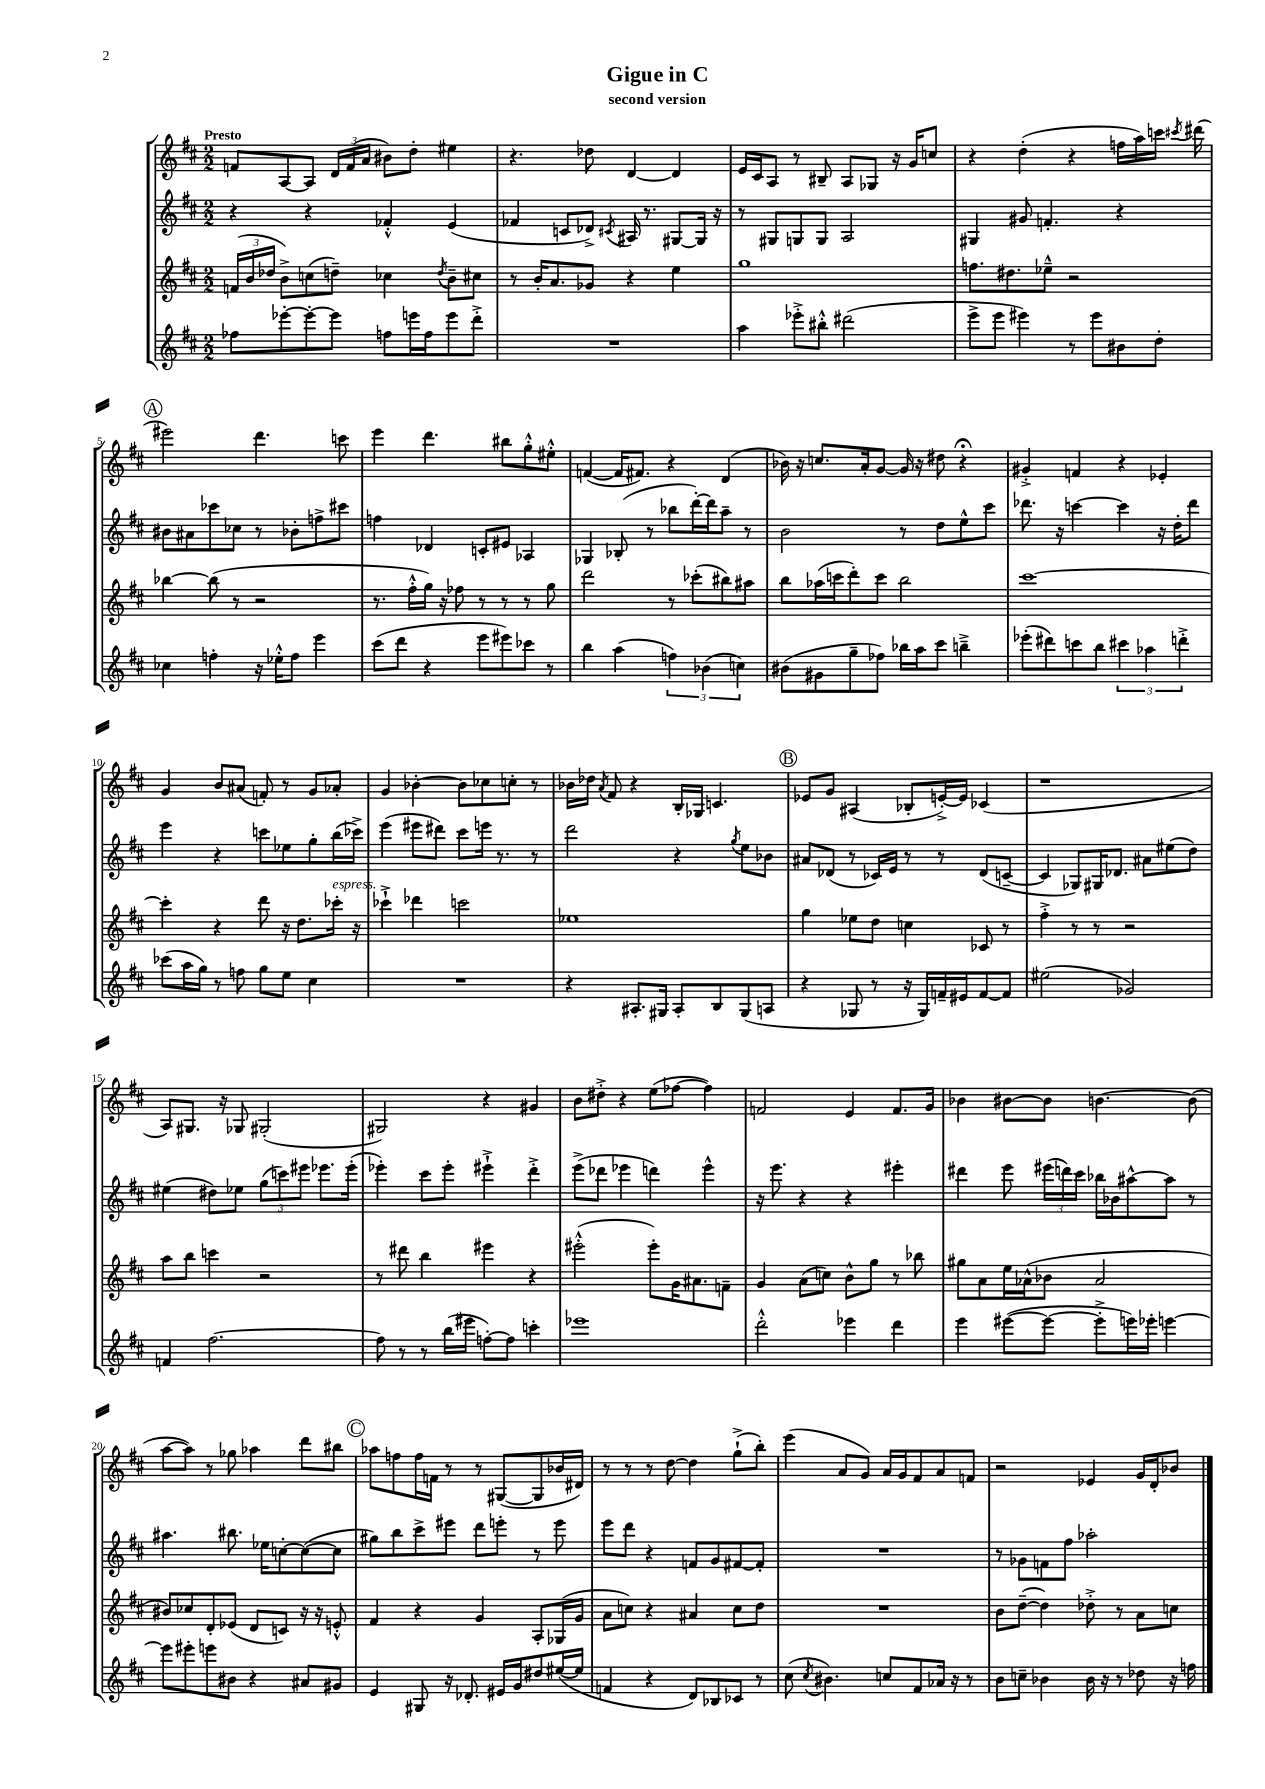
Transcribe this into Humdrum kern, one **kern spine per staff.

**kern	**kern	**kern	**kern
*staff4	*staff3	*staff2	*staff1
*clefG2	*clefG2	*clefG2	*clefG2
*k[f#c#]	*k[f#c#]	*k[f#c#]	*k[f#c#]
*M2/2	*M2/2	*M2/2	*M2/2
8ff-\L	(24f/LL	4r	8f/L
.	24b/	.	.
.	24dd-/JJ	.	.
[8eee-'\	8b^\L)	.	[8A/
8eee-'\_	(8cc\	4r	8A/]J
8eee-\]J	8dd~\J)	.	24d/LL
.	.	.	(24f/
.	.	.	24a/JJ
8ff\L	4cc-\	4f-'^^/	8b#\L)
16eee\L	.	.	8dd'\J
16ff\J	.	.	.
.	8qdd/	.	.
8eee\	8b~\L	(4e/	4ee#\
8ddd'^\J	8cc#\J	.	.
=	=	=	=
1r	8r	4f-/	4.r
.	16b'/LK	.	.
.	8.a/	.	.
.	.	8c/L	.
.	8g-/J	8d-^/J)	8dd-\
.	.	8qc#/	.
.	4r	16A#/	[4d/
.	.	8.r	.
.	4ee\	[8G#/L	4d/]
.	.	16G#/]Jk	.
.	.	16r	.
=	=	=	=
4aa\	1gg	8r	16e/LL
.	.	.	16c#/J
.	.	8G#/L	8A/J
8eee-'^\L	.	8G/	8r
8bb#'^^\J	.	8G/J	8B#~/
(2ddd#\	.	2A/	8A/L
.	.	.	8G-/J
.	.	.	16r
.	.	.	16g/LK
.	.	.	8cc/J
=	=	=	=
8eee^\L	8.ff\L	4G#/	4r
8eee\J	.	.	.
.	8.dd#\	.	.
4eee#\)	.	8g#/	(4dd'\
.	8ee-~^^\J	4.f'/	.
8r	2r	.	4r
8eee#\L	.	.	.
8b#\	.	4r	16ff\LL
.	.	.	16aa\)
8dd'\J	.	.	16ccc\JJ
.	.	.	8qccc#/
.	.	.	(16ddd#\
=	=	=	=
4cc-\	[4bb-\	8b#\L	2eee#\)
.	.	8a#\	.
4ff'\	(8bb-\]	8ccc-\	.
.	8r	8cc-\J	.
16r	2r	8r	4.ddd\
16ee-'^^\LK	.	.	.
8ff\J	.	8b-'\L	.
4eee\	.	8ff^\	.
.	.	8ccc#\J	8ccc\
=	=	=	=
(8ccc#\L	8.r	4ff\	4eee\
8ddd\J	.	.	.
.	16ff#'^^\LL	.	.
4r	16gg\JJ)	4d-/	4.ddd\
.	16r	.	.
.	8ff-\	.	.
8eee\L	8r	8c'/L	.
8eee#\)	8r	8e#/J	8bb#\L
8ccc-\J	8r	4A-/	8gg'^^\
8r	8gg\	.	8ee#'^^\J
=	=	=	=
4bb\	2ddd\	4G-/	([4f/
(4aa\	.	(8B-'/	16f/]LK
.	.	.	8.f#/J)
.	.	8r	.
6ff\)	8r	8bb-\L	4r
.	(8ccc-'\L	[16ddd'\L)	.
(6b-\	.	.	.
.	.	16ddd\]J	.
.	8bb#\)	8aa~\J	(4d/
6cc\)	.	.	.
.	8aa#\J	8r	.
=	=	=	=
(8b#\L	8bb\L	2b\	16b-\)
.	.	.	16r
8g#\	(16aa-\L	.	8.cc/L
.	16ccc\J	.	.
8gg~\	8ddd'\)	.	.
.	.	.	16a'/k
8ff-\J)	8ccc\J	.	[8g/J
16bb-\LL	2bb\	8r	16g/]
16aa\J	.	.	16r
8ccc#\J	.	8dd\L	8dd#\
4bb~^\	.	8ee^^\	4r;
.	.	8ccc#\J	.
=	=	=	=
(8eee-'\L	[1ccc#	8.ddd-\	4g#'^/
8ddd#\)	.	.	.
.	.	16r	.
8ccc\	.	[4ccc\	4f/
8bb\J	.	.	.
6ccc#\	.	4ccc\]	4r
6aa-\	.	.	.
.	.	16r	4e-'/
.	.	16dd'\LK	.
6ddd'^\	.	.	.
.	.	8ddd-\J	.
=	=	=	=
(8ccc-\L	4ccc#'\]	4eee\	4g/
16aa\L	.	.	.
16gg\JJ)	.	.	.
8r	4r	4r	8b/L
8ff\	.	.	(8a#/J
8gg\L	8ddd\	8ccc\L	8f'/)
8ee\J	16r	8ee-\	8r
.	8.dd\L	.	.
4cc#\	.	8gg'\	8g/L
.	16ccc-'\Jk	(16bb\L	8a-'/J
.	16r	16ccc-^\JJ)	.
=	=	=	=
1r	4ccc-`^\	(4eee\	4g/
.	4ddd-\	8eee#\L	[4b-'\
.	.	8ddd#\J)	.
.	2ccc\	8ccc#\L	8b-\]L
.	.	16eee\Jk	8cc-\
.	.	8.r	.
.	.	.	8cc'\J
.	.	8r	8r
=	=	=	=
4r	1ee-	2ddd\	16b-\LL
.	.	.	16dd-\JJ
.	.	.	8qa/
.	.	.	8f#/
8.A#'/L	.	.	4r
16G#/Jk	.	.	.
8A#'/L	.	4r	16B'/LL
.	.	.	16G-/JJ
8B/	.	.	4.c/
.	.	8qgg/	.
(8G#/	.	8ee\L	.
8A/J	.	8b-\J	.
=	=	=	=
4r	4gg\	8a#/L	8e-/L
.	.	(8d-/J	8g/J
8G-/	8ee-\L	8r	(4A#/
8r	8dd\J	16c-/LL)	.
.	.	16e/JJ	.
16r	4cc\	8r	8B-'/L
16G-/LL)	.	.	.
16f~/	.	8r	[16e'^/L)
16e#/J	.	.	16e/]JJ
[8f/	8c-/	(8d-/L	(4c-/
8f/]J	8r	[8c~/J	.
=	=	=	=
(2ee#\	4ff#'^\	4c/]	1r
.	8r	8G-/L)	.
.	8r	16G#/K	.
.	.	8.d-/J	.
2g-/)	2r	.	.
.	.	8a#\L	.
.	.	(8ee#\	.
.	.	8dd\J)	.
=	=	=	=
4f/	8aa\L	(4ee#\	8A/L)
.	8bb\J	.	8.G#/J
[2.ff#\	4ccc\	8dd#\L)	.
.	.	.	16r
.	.	8ee-\J	8G-/
.	2r	(12gg\L	(2G#'/
.	.	12ccc\)	.
.	.	12eee#\J	.
.	.	8.eee-\L	.
.	.	(16eee-'\Jk	.
=	=	=	=
8ff#\]	8r	4eee-'\)	2G#/)
8r	8ddd#\	.	.
8r	4bb\	8ccc#\L	.
(16bb\LL	.	8eee-'\J	.
16eee#\JJ	.	.	.
[8ff'\L)	4eee#\	4eee#`^\	4r
8ff\]J	.	.	.
4ccc'\	4r	4ddd'^\	4g#/
=	=	=	=
1eee-	(2eee#'^^\	(8eee^\L	8b\L
.	.	8ddd-\J	8dd#'^\J
.	.	4eee-\	4r
.	8eee#'\L)	4ddd\)	(8ee\L
.	16g\K	.	[8ff-\J
.	8.a#\	.	.
.	.	4eee-^^\	4ff-\])
.	8f~\J	.	.
=	=	=	=
2ddd'^^\	4g/	16r	2f/
.	.	8.eee\	.
.	(8a\L	4r	.
.	8cc\J)	.	.
4eee-\	8b^^\L	4r	4e/
.	8gg\J	.	.
4ddd\	8r	4eee#'\	8.f/L
.	8bb-\	.	.
.	.	.	16g/Jk
=	=	=	=
4eee\	8gg#\L	4ddd#\	4b-\
.	8a\	.	.
([8eee#\L	16ee\L	8eee\	[8b#\L
.	(16a-^^\J	.	.
8eee#\_J	8b-\J	(24eee#\LL	8b#\]J
.	.	24ddd\)	.
.	.	24ccc#\JJ	.
8eee#'^\]L	2a-/	16bb-\LL	[4.b\
.	.	16b-\J	.
16eee\L)	.	[8aa#^^\	.
16eee-'\JJ	.	.	.
[4eee\	.	8aa#\]J	.
.	.	8r	(8b\]
=	=	=	=
8eee\]L	8b#/L)	4.aa#\	[8aa\L
8eee#'\	8cc-/	.	8aa\]J)
8eee\	8d'/	.	8r
8b#\J	(8e-/J	8.bb#\	8gg-\
4r	8d/L	.	4aa-\
.	.	16ee-\LK	.
.	8c/J)	[8cc'\	.
8a#/L	16r	(8cc\_	8ddd\L
.	16r	.	.
8g#/J	8e'^^/	8cc\]J	8bb#\J
=	=	=	=
4e/	4f#/	8gg#\L)	8aa-\L
.	.	8bb\	8ff\
8G#/	4r	8ccc#^\	16ff\L
.	.	.	16f\JJ
16r	.	8eee#\J	8r
8.d-'/	.	.	.
.	4g/	8ddd\L	8r
16e#/LL	.	8eee'\J	([8G#/L
16g/J	.	.	.
8dd#/	8A'/L	8r	8G#/]
([16ee#/L	(16G-/L	8eee\	16b-/L
16ee#/]JJ	16g/JJ	.	16d#/JJ)
=	=	=	=
4f/	8a\L	8eee\L	8r
.	8cc\J)	8ddd\J	8r
4r	4r	4r	8r
.	.	.	[8dd\
8d/L)	4a#/	8f/L	4dd\]
8B-/	.	8g/	.
8c-/J	8cc\L	[8f#/	(8gg`^\L
8r	8dd\J	8f#'/]J	8bb'\J)
=	=	=	=
(8cc#\	1r	1r	(4eee\
8qcc#/	.	.	.
4.b#\)	.	.	.
.	.	.	8a/L
.	.	.	8g/J)
8cc/L	.	.	16a/LL
.	.	.	16g/J
8f#/	.	.	8f#/
16a-/Jk	.	.	8a/
16r	.	.	.
8r	.	.	8f/J
=	=	=	=
8b\L	8b\L	8r	2r
8cc~\J	([8dd~\J	8g-\L	.
4b-\	4dd\])	8f\	.
.	.	8ff#\J	.
16b-\	8dd-'^\	2aa-'\	4e-/
16r	.	.	.
8r	8r	.	.
8dd-\	8a\L	.	16g/LL
.	.	.	16d'/J
16r	8cc\J	.	8b-/J
16ff\	.	.	.
==	==	==	==
*-	*-	*-	*-
